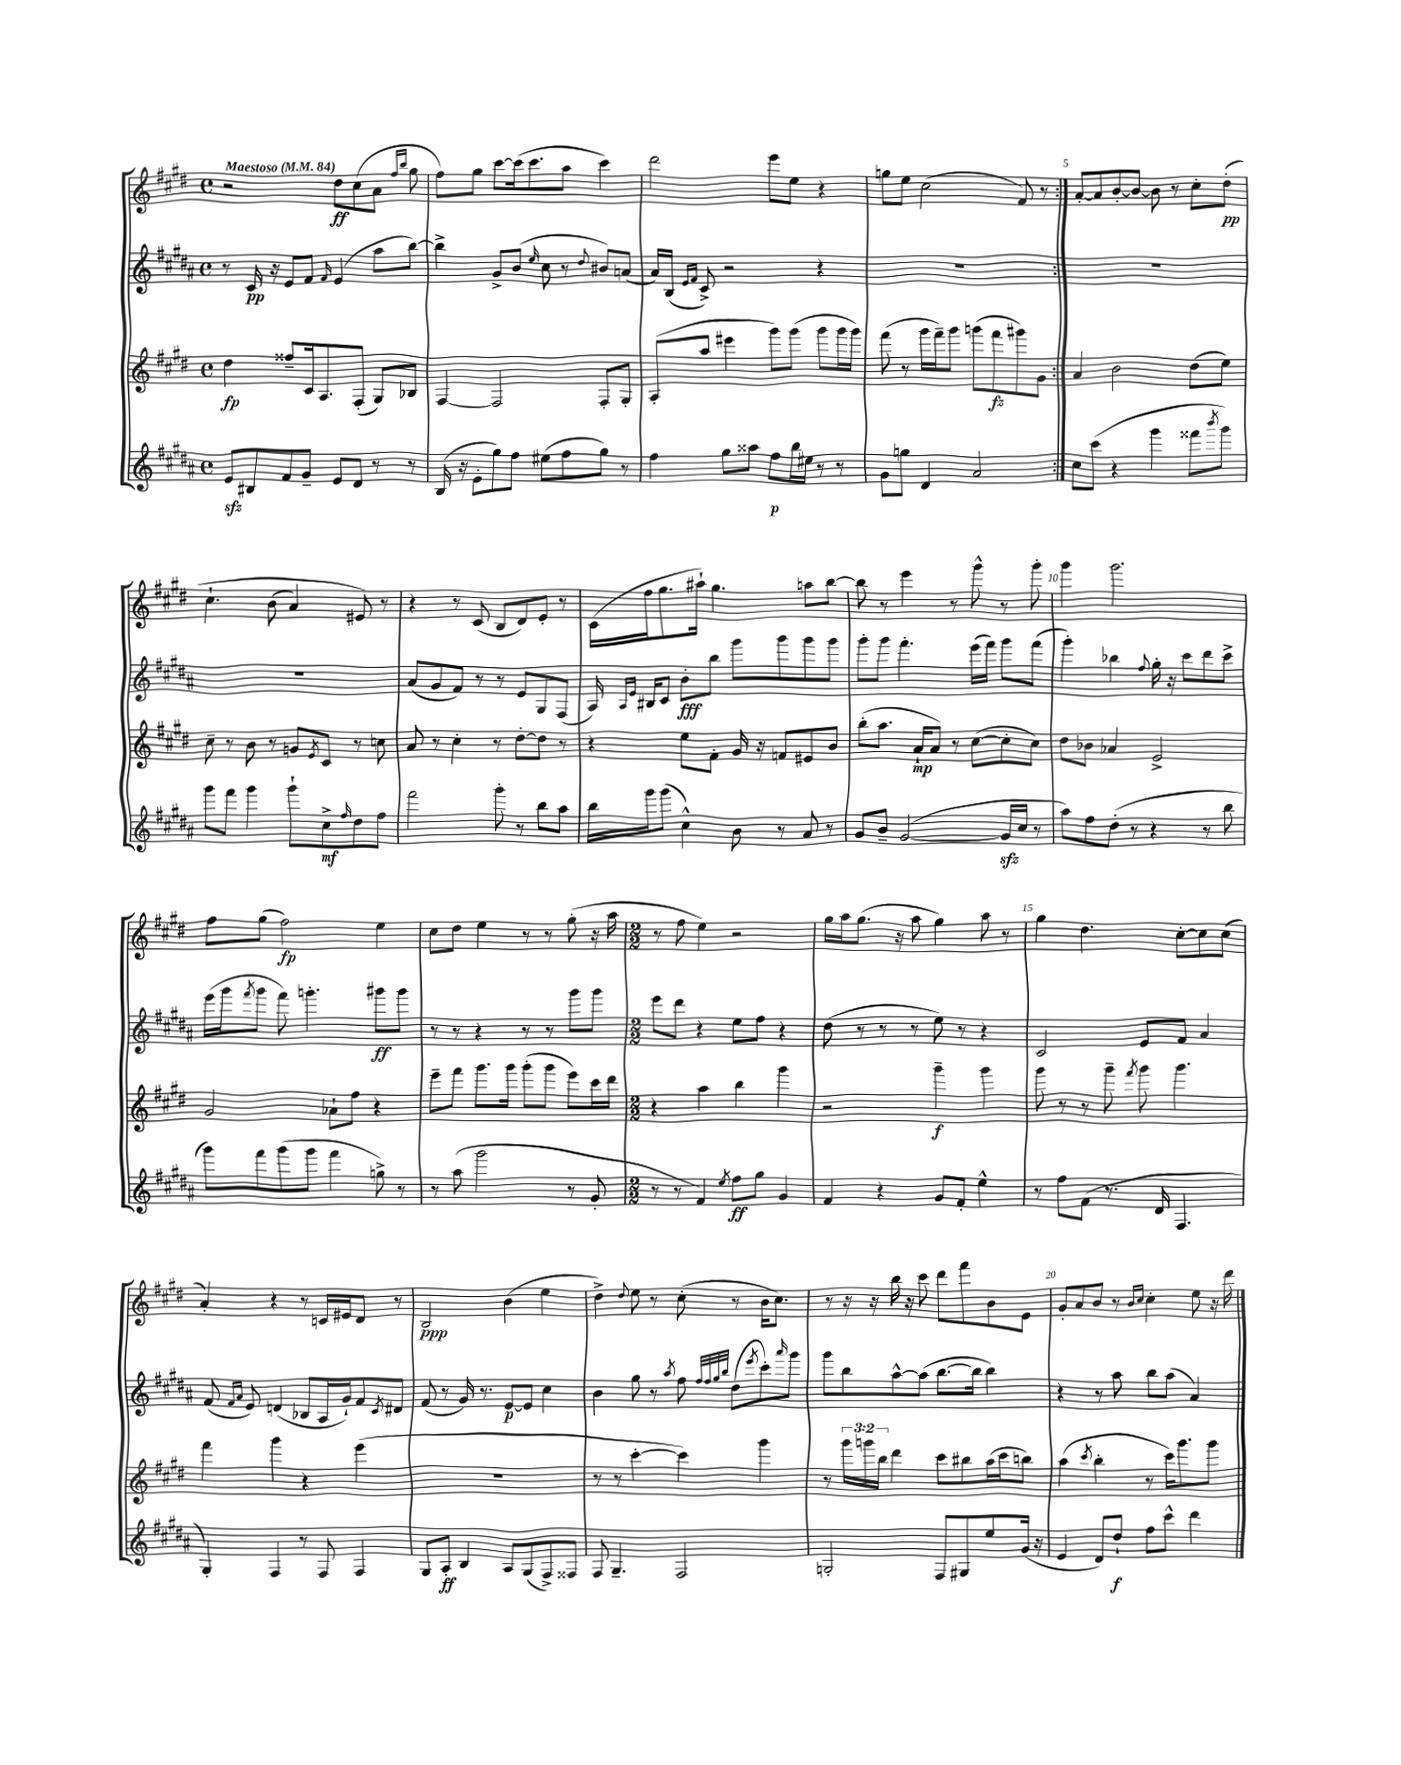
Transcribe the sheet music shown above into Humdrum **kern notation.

**kern	**kern	**kern	**kern
*staff4	*staff3	*staff2	*staff1
*clefG2	*clefG2	*clefG2	*clefG2
*k[f#c#g#d#a#]	*k[f#c#g#d#]	*k[f#c#g#d#a#]	*k[f#c#g#d#]
*M4/4	*M4/4	*M4/4	*M4/4
*met(c)	*met(c)	*met(c)	*met(c)
*MM84	*MM84	*MM84	*MM84
8e	4dd#	8r	2r
8B#	.	16c#	.
.	.	16r	.
8f#	8ff##~	8e	.
8g#~	16c#	8f#	.
.	8.A	.	.
.	.	16qqf#	.
8e	.	(4e	8dd#
8d#	(8F#'	.	(8cc#
8r	8G#)	8aa#	8a
.	.	.	16qqff#
.	.	.	16qqbb
8r	8B-	[8bb)	8gg#
=	=	=	=
(16B	[4F#	4bb^]	8ff#)
16r	.	.	.
8e'	.	.	8gg#
8gg#)	2F#]	8g#^	[8ccc#
8ff#	.	(8b	(16ccc#]
.	.	.	8.ccc#
.	.	16qqee	.
(8ee#	.	8cc#	.
8ff#	.	8r	8aa
.	.	8qqdd#	.
8gg#)	8F#'	8b#)	4ccc#)
8r	8G#'	(8a	.
=	=	=	=
4ff#	(8A'	16a#)	2ddd#
.	.	(16B	.
.	.	16qqe	.
.	.	16qqf#	.
.	8aa	8c#^)	.
8gg#	4eee#	2r	.
8aa##	.	.	.
8ff#	8ggg#)	.	8eee
16bb	(8ggg#	.	8ee
16ee#	.	.	.
8r	8ggg#	4r	4r
8r	16ggg#	.	.
.	16ggg#)	.	.
=	=	=	=
8g#	(8fff#	1r	8gg
8gg	8r	.	8ee
4d#	16ggg#	.	(2cc#
.	16fff#~)	.	.
.	8ggg#	.	.
2a#	(8ggg	.	.
.	8fff#	.	.
.	8ggg#)	.	8f#)
.	8g#	.	8r
=:|!	=:|!	=:|!	=:|!
8cc#	4a	1r	[8a'
(8ccc#	.	.	8a]
4r	2b	.	[8b'
.	.	.	8b_
4ggg#	.	.	8b]
.	.	.	8r
8fff##	(8dd#	.	8cc#'
8qbbb	.	.	.
8ggg#)	8ee)	.	&(8dd#'
=	=	=	=
8ggg#	8cc#~	1r	4.cc#`
8fff#	8r	.	.
4ggg#	8b	.	.
.	8r	.	(8b
8ggg#`	8g	.	4a)
.	8qe	.	.
8cc#^	8c#	.	.
16qqff#	.	.	.
8dd#	8r	.	8e#&)
8ff#	8cc	.	8r
=	=	=	=
2fff#	8a	(8a#	4r
.	8r	8g#	.
.	4cc#'	8f#)	8r
.	.	8r	(8c#
8ggg#'	8r	8r	8B
8r	[8dd#'	8e	8d#)
8bb	8dd#]	8G#	8e'
8aa#	8r	(8F#	8r
=	=	=	=
16bb	4r	16A#)	(16c#
.	.	16qqA#	.
.	.	16qqe	.
16ggg#	.	16B#	16ff#
(8ggg#	.	8c#	8.gg#
4cc#^^)	8ee	8b'	.
.	.	.	16aa#`)
.	8f#'	8bb	4.gg#
8b	16g#	8ggg#	.
.	16r	.	.
8r	8f	8ggg#	.
8a#	8e#	8ggg#	8aa
8r	8b	8ggg#	[8bb
=	=	=	=
8g#	(8bb'	8ggg#'	8bb]
8b~	8.aa	8ggg#	8r
([2g#	.	4.fff#'	4eee
.	16a`	.	.
.	8a)	.	.
.	8r	.	8r
.	([8cc#	(16eee	8ggg#^^
.	.	16fff#)	.
16g#]	8cc#']	8ggg#	8r
16cc#	.	.	.
8r	8cc#)	(8fff#	8ggg#'
=	=	=	=
8aa#)	8dd#	4ggg#')	4ggg#
8ff#	8b-	.	.
(8dd#'	4a-	4bb-	2.ggg#
8r	.	.	.
.	.	8qqff#	.
4r	2e^	16gg#'	.
.	.	16r	.
.	.	8ccc#	.
8r	.	8ddd#	.
8bb	.	8ccc#^	.
=	=	=	=
8ggg#)	2g#	(16eee	8ff#
.	.	16ggg#	.
.	.	8qfff#	.
8fff#	.	8ggg#	(8gg#
(8ggg#	.	8fff#)	2ff#)
8ggg#	.	4.ggg'	.
4fff#	8a-`	.	.
.	8ff#	.	.
8gg^)	4r	8ggg#	4ee
8r	.	8ggg#	.
=	=	=	=
8r	8eee~	8r	8cc#
(8aa#	8fff#	8r	8dd#
2ggg#	8.ggg#	4r	4ee
.	16ggg#	.	.
.	(8ggg#'	8r	8r
.	8ggg#	8r	8r
8r	8eee)	8ggg#	(8gg#'
8g#'	16ccc#	8ggg#	16r
.	16ddd#	.	16aa
=	=	=	=
*M2/2	*M2/2	*M2/2	*M2/2
8r	4r	8eee	8r
8r	.	8ddd#	8ff#
4f#)	4aa	4r	4ee)
8qee	.	.	.
8ff#	4bb	8ee	2r
8gg#	.	8ff#	.
4g#	4ggg#	4r	.
=	=	=	=
4f#	2r	(8dd#	16gg#
.	.	.	16aa
.	.	8r	(8.gg#
4r	.	8r	.
.	.	.	16r
.	.	8r	8aa
8g#	4ggg#~	8ee)	4gg#)
8f#'	.	8r	.
4ee^^	4ggg#	4r	8aa
.	.	.	8r
=	=	=	=
8r	8ggg#	2c#	4gg#
8ff#	8r	.	.
(8f#	8r	.	4.dd#
8.r	8ggg#~	.	.
.	8qfff#	.	.
.	8ggg#	8e	.
16d#	.	.	.
4.F#	4.ggg#	8f#	[8cc#'
.	.	4a#	8cc#]
.	.	.	(8cc#
=	=	=	=
4G#')	4fff#	(8f#	4a')
.	.	16qqf#	.
.	.	16qqa#	.
.	.	8e)	.
4F#	4ggg#	(4d	4r
8r	4r	8B-	8r
8F#	.	16A#	16c
.	.	16g#`)	16e#
4F#	(4eee	8f#	8d#
.	.	8qc#	.
.	.	8d#	8r
=	=	=	=
8G#	1r	(8f#	2B
8A#'	.	8r	.
4B	.	16g#)	.
.	.	8.r	.
8A#	.	[8e	(4b
(8G#	.	8e]	.
8F#^)	.	4cc#	4ee
8F##	.	.	.
=	=	=	=
8F#	8r	4b	4dd#^)
4.G#~	8r	.	.
.	.	.	8qqdd#
.	[4ccc#'	8gg#	8ee
.	.	8r	8r
.	.	8qaa#	.
2F#	4ccc#])	8ff#	(8cc#'
.	.	32qqff#	.
.	.	32qqff#	.
.	.	32qqgg#	.
.	.	32qqbb	.
.	.	(8dd#	8r
.	.	8qeee	.
.	4ggg#	8ccc#')	16b
.	.	.	8.cc#)
.	.	16qqaaa#	.
.	.	8ggg#	.
=	=	=	=
2G'	8r	8ggg#	8r
.	24ggg#	8bb	16r
.	24ggg	.	.
.	.	.	16r
.	24bb	.	.
.	4ddd#	[8aa#^^	16bb
.	.	.	16r
.	.	(8aa#]	8ccc#
8F#	8ccc#	[8.bb	8ddd#
8G#	8bb#	.	8fff#
.	.	16bb]	.
8ee	(16aa	4bb)	8b
.	16ccc#	.	.
(16g#	8bb)	.	8e
16r	.	.	.
=	=	=	=
4e	(4aa	4r	8g#'
.	.	.	8a
.	8qccc#	.	.
8d#)	4bb'	8r	8b
8dd#`	.	8aa#	8r
.	.	.	16qqb
.	.	.	16qqcc#
8ff#	8r	8bb	4cc#'
8ccc#^^	16ccc#)	(8aa#	.
.	8.ggg#	.	.
4ddd#	.	4a#)	8ee
.	8ggg#	.	16r
.	.	.	16ddd#
==	==	==	==
*-	*-	*-	*-
